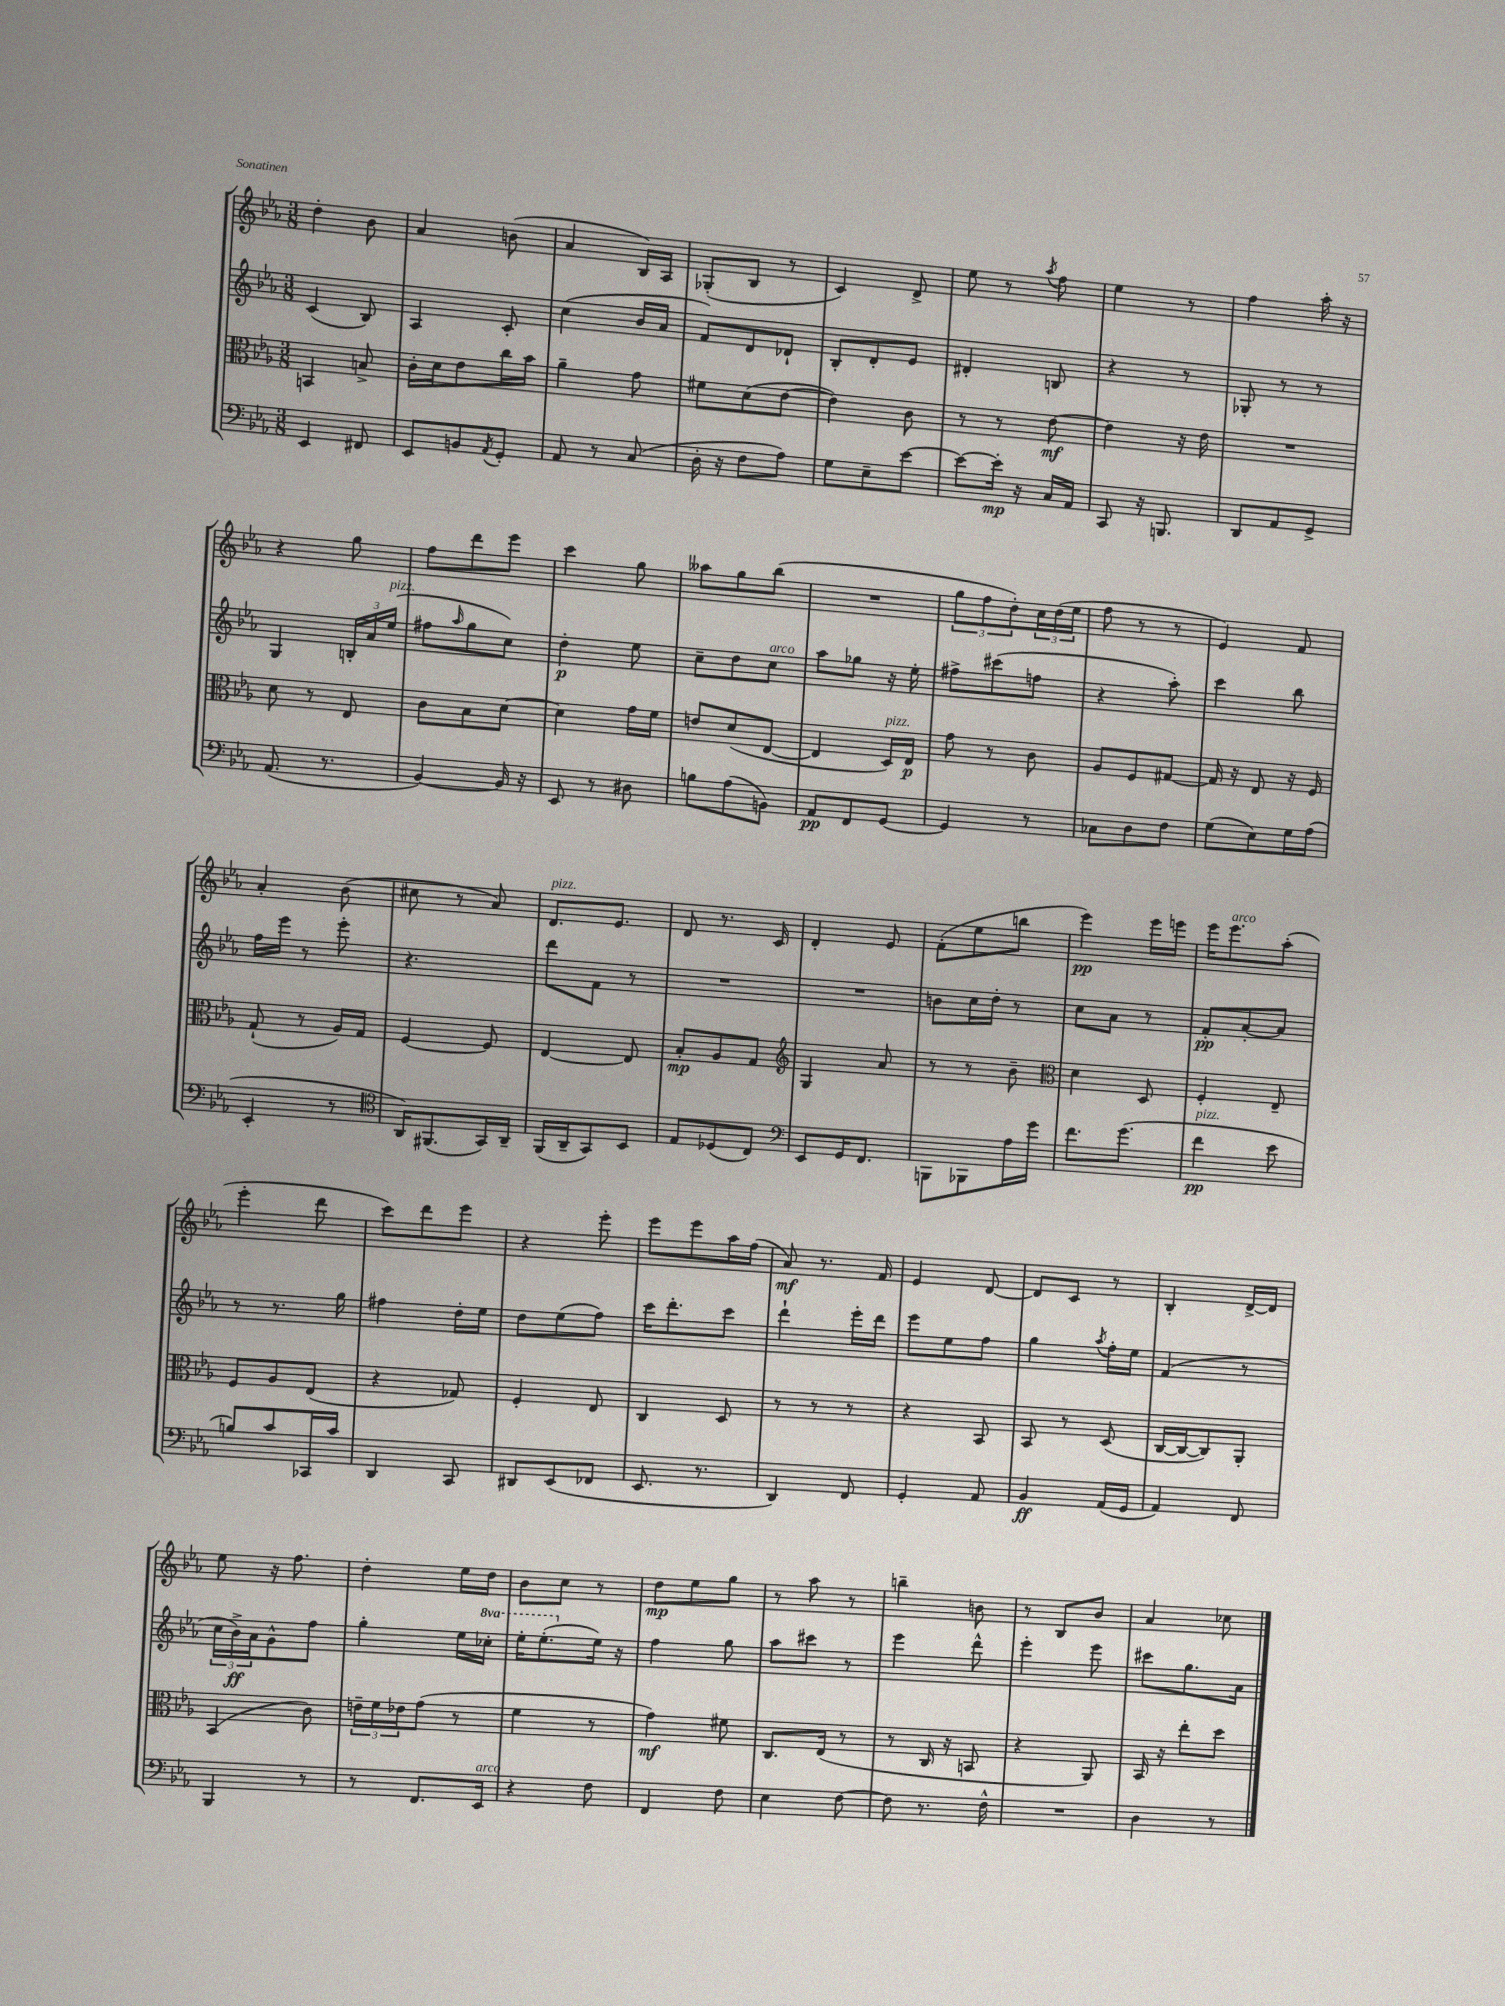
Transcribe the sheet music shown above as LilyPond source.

<<
\new StaffGroup <<
\new Staff = "s0" {
    \clef treble \key ees \major \numericTimeSignature \time 3/8
    d''4-. bes'8 |
    aes'4 b'8( |
    aes'4 bes16) aes16 |
    ges8-.( bes8 r8 |
    c'4) d'8-> |
    ees''8 r8 \acciaccatura { aes''8 } f''8 |
    ees''4 r8 |
    f''4 aes''16-. r16 |
    r4 g''8 |
    f''8 d'''8 ees'''8 |
    c'''4 g''8 |
    aeses''8 g''8 bes''8( |
    R4. |
    \tuplet 3/2 { g''8 f''8 d''8-.) } \tuplet 3/2 { c''16 d''16( ees''16 } |
    f''8 r8 r8 |
    ees'4) f'8 |
    aes'4-. bes'8( |
    cis''8 r8 aes'8) |
    d'8.^\markup { \italic "pizz." } ees'8. |
    d'8 r8. c'16 |
    d'4-. ees'8 |
    f'8-.( ees''8 b''8 |
    ees'''4\pp) ees'''16 e'''16 |
    ees'''16 ees'''8.^\markup { \italic "arco" } aes''8-.( |
    ees'''4-. d'''8 |
    c'''8) d'''8 ees'''8 |
    r4 ees'''8-. |
    ees'''8 ees'''8 aes''16 f''16( |
    aes'8\mf) r8. f'16 |
    ees'4 d'8~ |
    d'8 c'8 r8 |
    bes4-. d'16~-> d'16 |
    ees''8 r16 f''8. |
    d''4-. ees''16 d''16 |
    bes'8 c''8 r8 |
    d''8\mp ees''8 g''8 |
    r8 aes''8 r8 |
    b''4-- b'8 |
    r8 bes8 bes'8 |
    aes'4 ces''8 \bar "|." |
}
\new Staff = "s1" {
    \clef treble \key ees \major \numericTimeSignature \time 3/8 \set Staff.ottavationMarkups = #ottavation-simple-ordinals
    c'4( bes8) |
    aes4 c'8-. |
    c''4( bes'16 aes'16 |
    f'8) d'8 des'8-! |
    bes8-. d'8-. ees'8 |
    dis'4-. b8 |
    r4 r8 |
    ges8-. r8 r8 |
    g4 \tuplet 3/2 { b16-. aes'16 ees''16^\markup { \italic "pizz." }( } |
    fis''8 \grace { aes''16 } g''8 c''8) |
    d''4-.\p ees''8 |
    c''8-- d''8 c''8^\markup { \italic "arco" } |
    aes''8 ges''8 r16 ees''16-. |
    fis''8-> cis'''8( f''8 |
    r4 aes''8-.) |
    c'''4 bes''8 |
    f''16 ees'''16 r8 ees'''8-. |
    r4. |
    d'''8 f'8 r8 |
    R4. |
    R4. |
    b'8 c''16 d''16-. r8 |
    c''8 aes'8 r8 |
    f'8-.\pp aes'8~-. aes'8 |
    r8 r8. g''16 |
    fis''4 d''16-. ees''16 |
    d''8 ees''8( f''8) |
    c'''16 d'''8.-. c'''8 |
    d'''4-! ees'''16-. d'''16 |
    ees'''8 ees''8 f''8 |
    g''4 \acciaccatura { aes''8 } f''16-. ees''16 |
    f'4( r8 |
    \tuplet 3/2 { c''16 bes'16->\ff) aes'16 } g'8-^ f''8 |
    g''4-. ees''16 \ottava #1 ces'''16-. |
    ees'''16-. ees'''8.-.( \ottava #0 ees''16) r16 |
    f''4 g''8 |
    aes''8 cis'''8 r8 |
    ees'''4 d'''8-^ |
    ees'''4-. ees'''8 |
    cis'''8 g''8. aes'16 \bar "|." |
}
\new Staff = "s2" {
    \clef alto \key ees \major \numericTimeSignature \time 3/8
    b,4 b8-> |
    c'16-. d'16 ees'8 c''16 bes'16 |
    aes'4-- g'8 |
    fis'8 d'8( ees'8~ |
    ees'4) c'8 |
    r8 r8 ees'8~\mf |
    ees'4 r16 ees'16 |
    R4. |
    d'8 r8 ees8 |
    c'8 bes8 d'8~ |
    d'4 g'16 f'16 |
    e'8 d'8( ees8~ |
    ees4 d16^\markup { \italic "pizz." }) ees16\p |
    g'8 r8 c'8 |
    aes8 f8 gis8~ |
    gis16 r16 ees8 r16 f16 |
    g8-!( r8 aes16) g16 |
    f4~ f8 |
    ees4~ ees8 |
    bes8-.\mp aes8 g8 |
    \clef treble g4 aes'8 |
    r8 r8 bes'8-- |
    \clef alto d'4 d8 |
    f4-. ees8-- |
    f8 aes8 ees8( |
    r4 ges8) |
    f4-. ees8 |
    c4 d8 |
    r8 r8 r8 |
    r4 bes,8 |
    bes,8 r8 d8( |
    c16~ c16~ c8) aes,8-. |
    bes,4( c'8) |
    \tuplet 3/2 { e'16-- f'16 ees'16 } g'8( r8 |
    f'4 r8 |
    g'4\mf) fis'8 |
    c8. ees16( r8 |
    r8 c16 r16 b,8 |
    r4 aes,8) |
    bes,16 r16 ees''8-. d''8 \bar "|." |
}
\new Staff = "s3" {
    \clef bass \key ees \major \numericTimeSignature \time 3/8
    ees,4 fis,8 |
    ees,8 b,8 \acciaccatura { aes,8 } g,8-. |
    aes,8 r8 c8( |
    d16-. r16 f8 aes8) |
    g8 ees8-- ees'8~ |
    ees'8~ ees'16-.\mp r16 c16 aes,16 |
    c,8 r16 b,,8. |
    d,8 aes,8 g,8-> |
    aes,8.( r8. |
    bes,4~) bes,16 r16 |
    ees,8 r8 dis8 |
    b8 aes8( b,8) |
    aes,8\pp f,8 g,8~ |
    g,4 r8 |
    ces8 d8 f8 |
    g8( ees8) g16 aes16( |
    ees,4-. r8 |
    \clef tenor aes,16) fis,8.( g,16) aes,16-- |
    f,16( aes,16-- g,8) bes,8 |
    ees8 des8( c8) |
    \clef bass ees,8 g,16 f,8. |
    b,,8 bes,,8 aes16 g'16 |
    f'8. g'8.( |
    f'4\pp^\markup { \italic "pizz." } ees'8 |
    b8) c'8 ces,16 c'16 |
    d,4 c,8 |
    dis,8 ees,8( fes,8 |
    ees,8. r8. |
    d,4) f,8 |
    g,4-. aes,8 |
    bes,4\ff aes,16( g,16 |
    aes,4) f,8 |
    bes,,4 r8 |
    r8 f,8. ees,16^\markup { \italic "arco" } |
    r4 f8 |
    f,4 f8 |
    ees4 f8~ |
    f8 r8. f16-^ |
    R4. |
    d4 r8 \bar "|." |
}
>>
>>
\layout { \context { \Score \remove "Bar_number_engraver" } }
